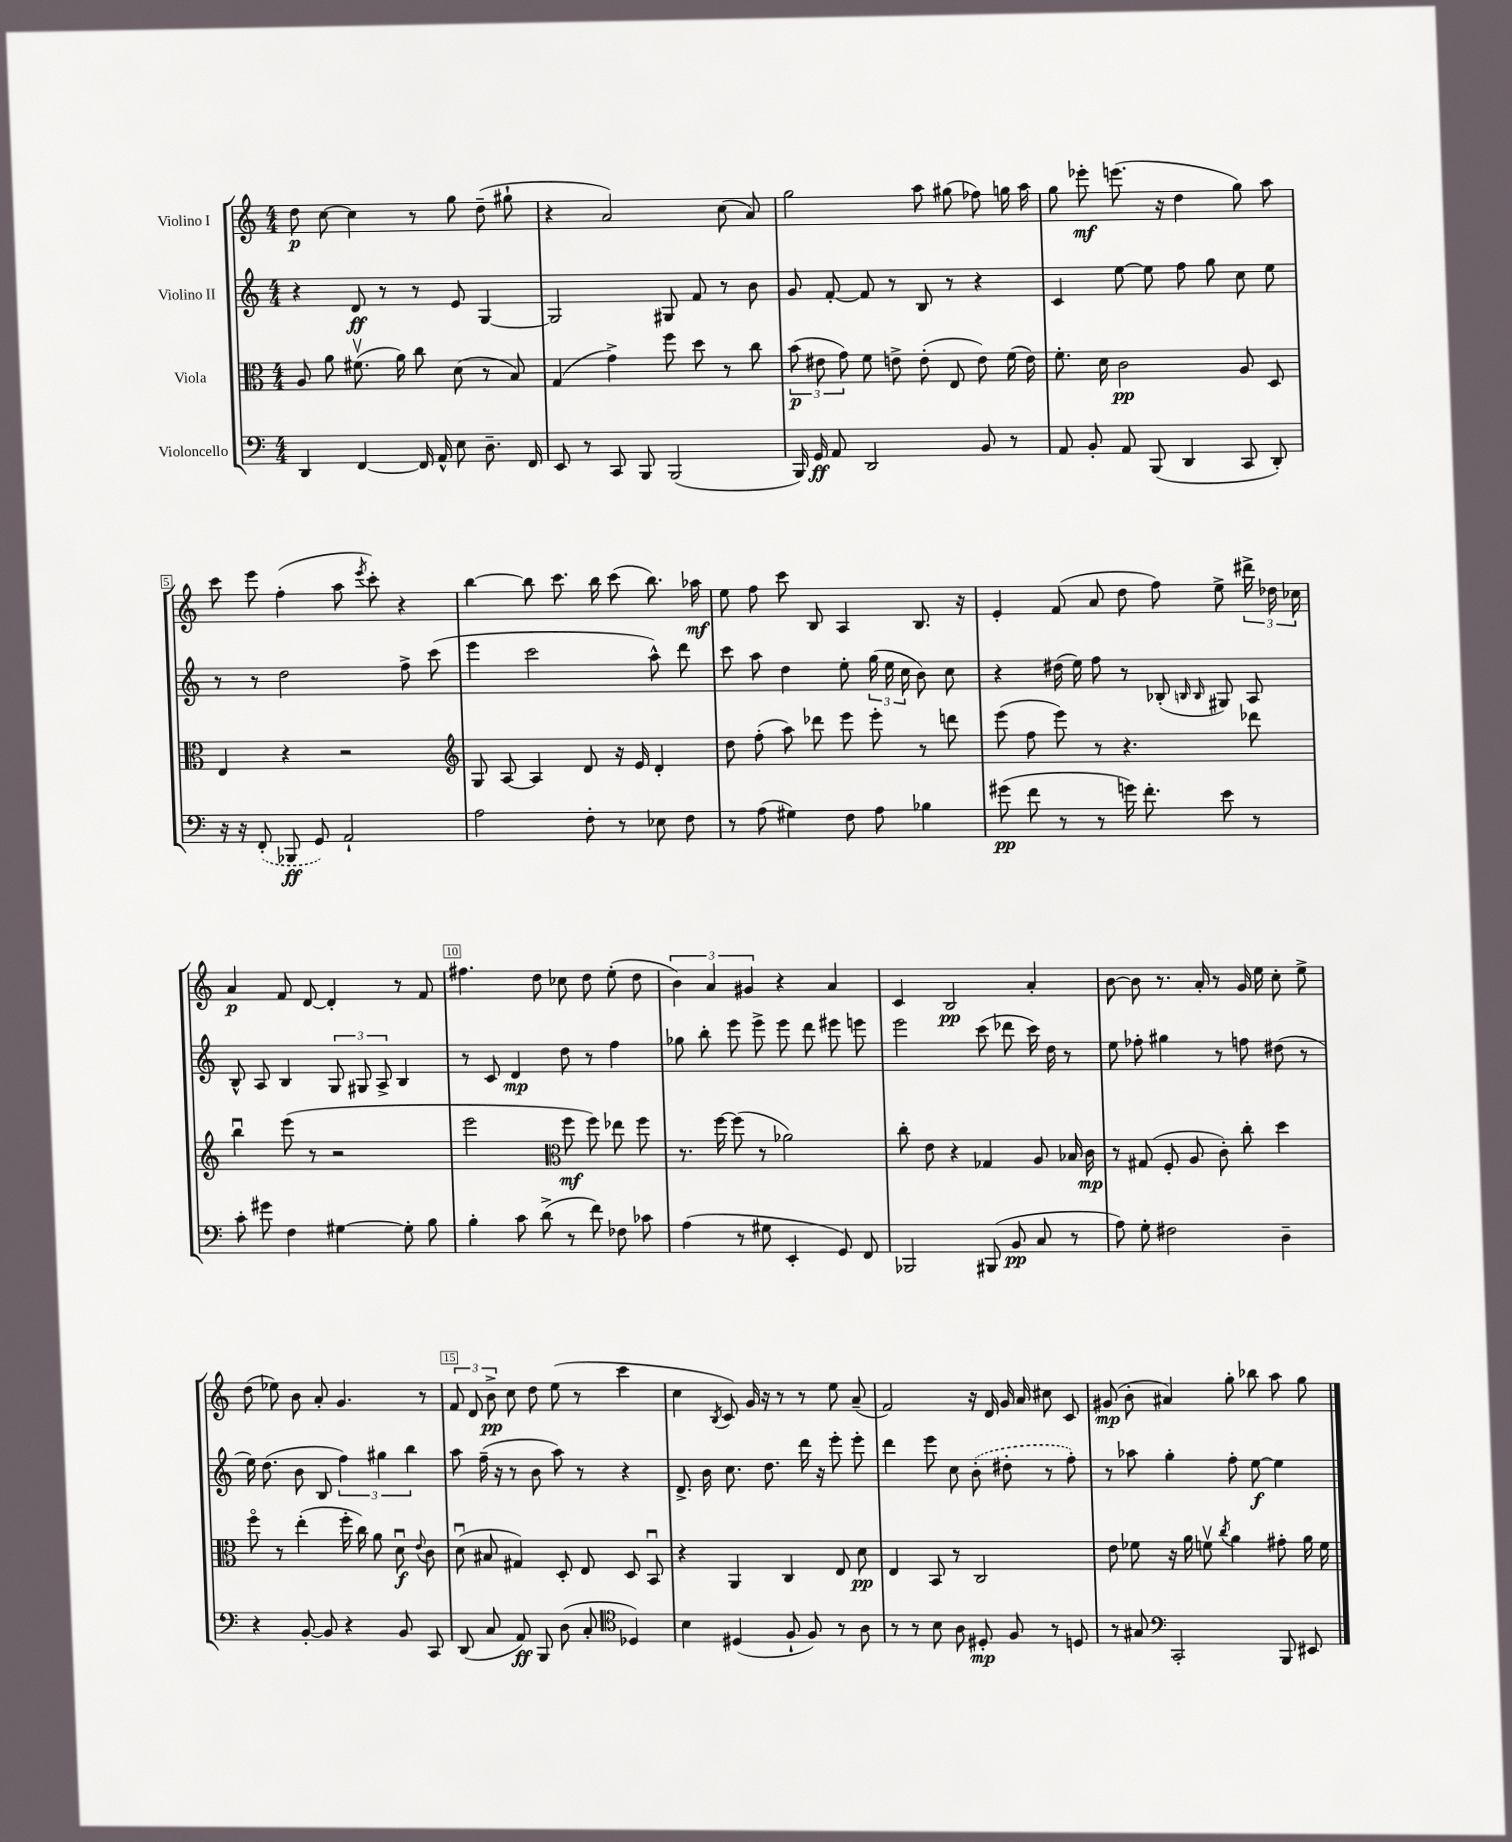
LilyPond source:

<<
\new StaffGroup <<
\new Staff = "s0" \with { instrumentName = "Violino I" } {
    \clef treble \key c \major \numericTimeSignature \time 4/4
    \autoBeamOff d''8\p c''8~ c''4 r8 g''8 d''8--( gis''8-! |
    r4 a'2) c''8( a'8) |
    g''2 a''8 gis''8( fes''8) g''16 a''16 |
    g''8 ees'''8-.\mf e'''8.( r16 d''4 g''8) a''8 |
    c'''8 e'''8 f''4-.( a''8 \acciaccatura { e'''8 } c'''8-.) r4 |
    b''4~ b''8 c'''8. b''16 c'''8( b''8.) aes''16\mf |
    e''8 f''8 c'''8 b8 a4 b8. r16 |
    e'4-. f'8( a'8 d''8 f''8) e''8-> \tuplet 3/2 { dis'''16-> des''16 ces''16 } |
    a'4\p f'8 d'8~ d'4-. r8 f'8 |
    fis''4. d''8 ces''8 d''8 e''8-.( d''8 |
    \tuplet 3/2 { b'4) a'4 gis'4 } r4 a'4 |
    c'4 b2\pp a'4-. |
    b'8~ b'8 r8. a'16-. r8 g'16 e''16 c''8-. e''8-> |
    d''8( ees''8) b'8 a'8-. g'4. r8 |
    \tuplet 3/2 { f'8 d'8 b'8->\pp } c''8 d''8 e''8( r8 c'''4 |
    c''4 \acciaccatura { b8 } c'8) g'16 r16 r8 r8 e''8 a'8--( |
    f'2) r16 d'16 g'16 a'16 cis''8 c'8 |
    gis'8\mp( b'8-. ais'4) g''8-. bes''8 a''8 g''8 \bar "|." |
}
\new Staff = "s1" \with { instrumentName = "Violino II" } {
    \clef treble \key c \major \numericTimeSignature \time 4/4
    \autoBeamOff r4 d'8\ff r8 r8 e'8 g4~ |
    g2 gis8 f'8 r8 b'8 |
    g'8 f'8~-. f'8 r8 b8 r8 r4 |
    c'4 e''8~ e''8 f''8 g''8 c''8 e''8 |
    r8 r8 d''2 f''8-> c'''8( |
    e'''4 c'''2 a''8-^) d'''8 |
    c'''8 a''8 d''4 e''8-. \tuplet 3/2 { g''16( e''16 c''16 } b'8) c''8 |
    r4 dis''16( e''16) f''8 r8 bes8-.( \grace { b16 b16 } gis8) a8 |
    b8-^ a8 b4 \tuplet 3/2 { g8 gis8 a8-> } b4 |
    r8 c'8 d'4\mp d''8 r8 f''4 |
    ges''8 b''8-. e'''8 e'''8-> e'''8 d'''8 eis'''8 e'''8 |
    e'''2 c'''8( des'''8 c'''16) d''16 r8 |
    e''8 fes''8-. gis''4 r8 f''8 dis''8( r8 |
    e''16) d''8.( b'8 b8 \tuplet 3/2 { f''4) gis''4 b''4 } |
    a''8 f''16--( r16 r8 b'8 a''8) r8 r4 |
    d'8.-> b'16 c''8. d''8. d'''16 r16 e'''8-. e'''8-. |
    d'''4 e'''8 c''8 \once \slurDashed b'8-.( dis''8-. r8 f''8-.) |
    r8 aes''8 g''4-. f''8-. e''8~\f e''4 \bar "|." |
}
\new Staff = "s2" \with { instrumentName = "Viola" } {
    \clef alto \key c \major \numericTimeSignature \time 4/4
    \autoBeamOff a8 a'8 fis'8.\upbow( a'16) c''8 d'8( r8 b8) |
    g4( g'4->) f''8 d''8 r8 c''8 |
    \tuplet 3/2 { b'8\p( eis'8 g'8) } f'8 e'8-> e'8-.( e8 e'8) f'16( e'16) |
    f'8.-. d'16 c'2\pp a8 d8 |
    e4 r4 r2 |
    \clef treble g8 a8~ a4 d'8 r16 e'16 d'4-. |
    d''8 f''8-.( a''8) des'''8 e'''8 e'''8-. r8 d'''8 |
    e'''8( f''8 e'''8) r8 r4. des'''8 |
    b''4\downbow e'''8( r8 r2 |
    e'''2 \clef alto f''8\mf f''8) ees''8 f''8 |
    r8. f''16~ f''8( r8 aes'2) |
    c''8-. e'8 r4 ges4 a8 bes16 c'16\mp |
    r8 gis8( f8-. a8 c'8-.) c''8-. d''4 |
    f''8\flageolet r8 e''4-.( f''16-. c''16) a'8 d'8\downbow\f \appoggiatura { e'8 } c'8 |
    d'8\downbow( bis8 gis4) d8-. e8 d8 b,8\downbow |
    r4 a,4 c4 e8 d'8\pp |
    e4 b,8 r8 c2 |
    e'8 fes'8 r16 a'16 f'8\upbow \acciaccatura { c''8 } a'4 gis'8-. a'16 f'16 \bar "|." |
}
\new Staff = "s3" \with { instrumentName = "Violoncello" } {
    \clef bass \key c \major \numericTimeSignature \time 4/4
    \autoBeamOff d,4 f,4~ f,16 a,16-^ e8 d8.-- f,16 |
    e,8 r8 c,8 b,,8 b,,2( |
    b,,16) g,16\ff a,8 d,2 b,8 r8 |
    a,8 b,8-. a,8 b,,8( d,4 c,8 d,8-.) |
    r16 r16 \once \slurDashed f,8-.( bes,,8\ff g,8) a,2-! |
    a2 f8-. r8 ees8 f8 |
    r8 a8( gis4) f8 a8 bes4 |
    gis'8\pp( f'8 r8 r8 g'16) f'8.-. e'8 r8 |
    c'8-. gis'8 f4 gis4~ gis8-. b8 |
    b4-. c'8 d'8->( r8 f'8) fes8 ces'8 |
    a4( r8 gis8 e,4-. g,8) f,8 |
    bes,,2 bis,,8( b,8\pp c8 r8 |
    a8) g8-. fis2 d4-- |
    r4 b,8~-. b,8 r4 b,8 c,8 |
    d,8( c8 a,8\ff) b,,8 d8( c8-. \clef tenor des4) |
    b4 dis4( f8-! f8) r8 a8 |
    r8 r8 b8 a8 dis8-.\mp f8 r8 d8 |
    r8 gis8 \clef bass c,2-. b,,8 eis,8 \bar "|." |
}
>>
>>
\layout { \context { \Score \override BarNumber.break-visibility = ##(#f #t #t) barNumberVisibility = #(every-nth-bar-number-visible 5) \override BarNumber.stencil = #(make-stencil-boxer 0.1 0.3 ly:text-interface::print) } }
